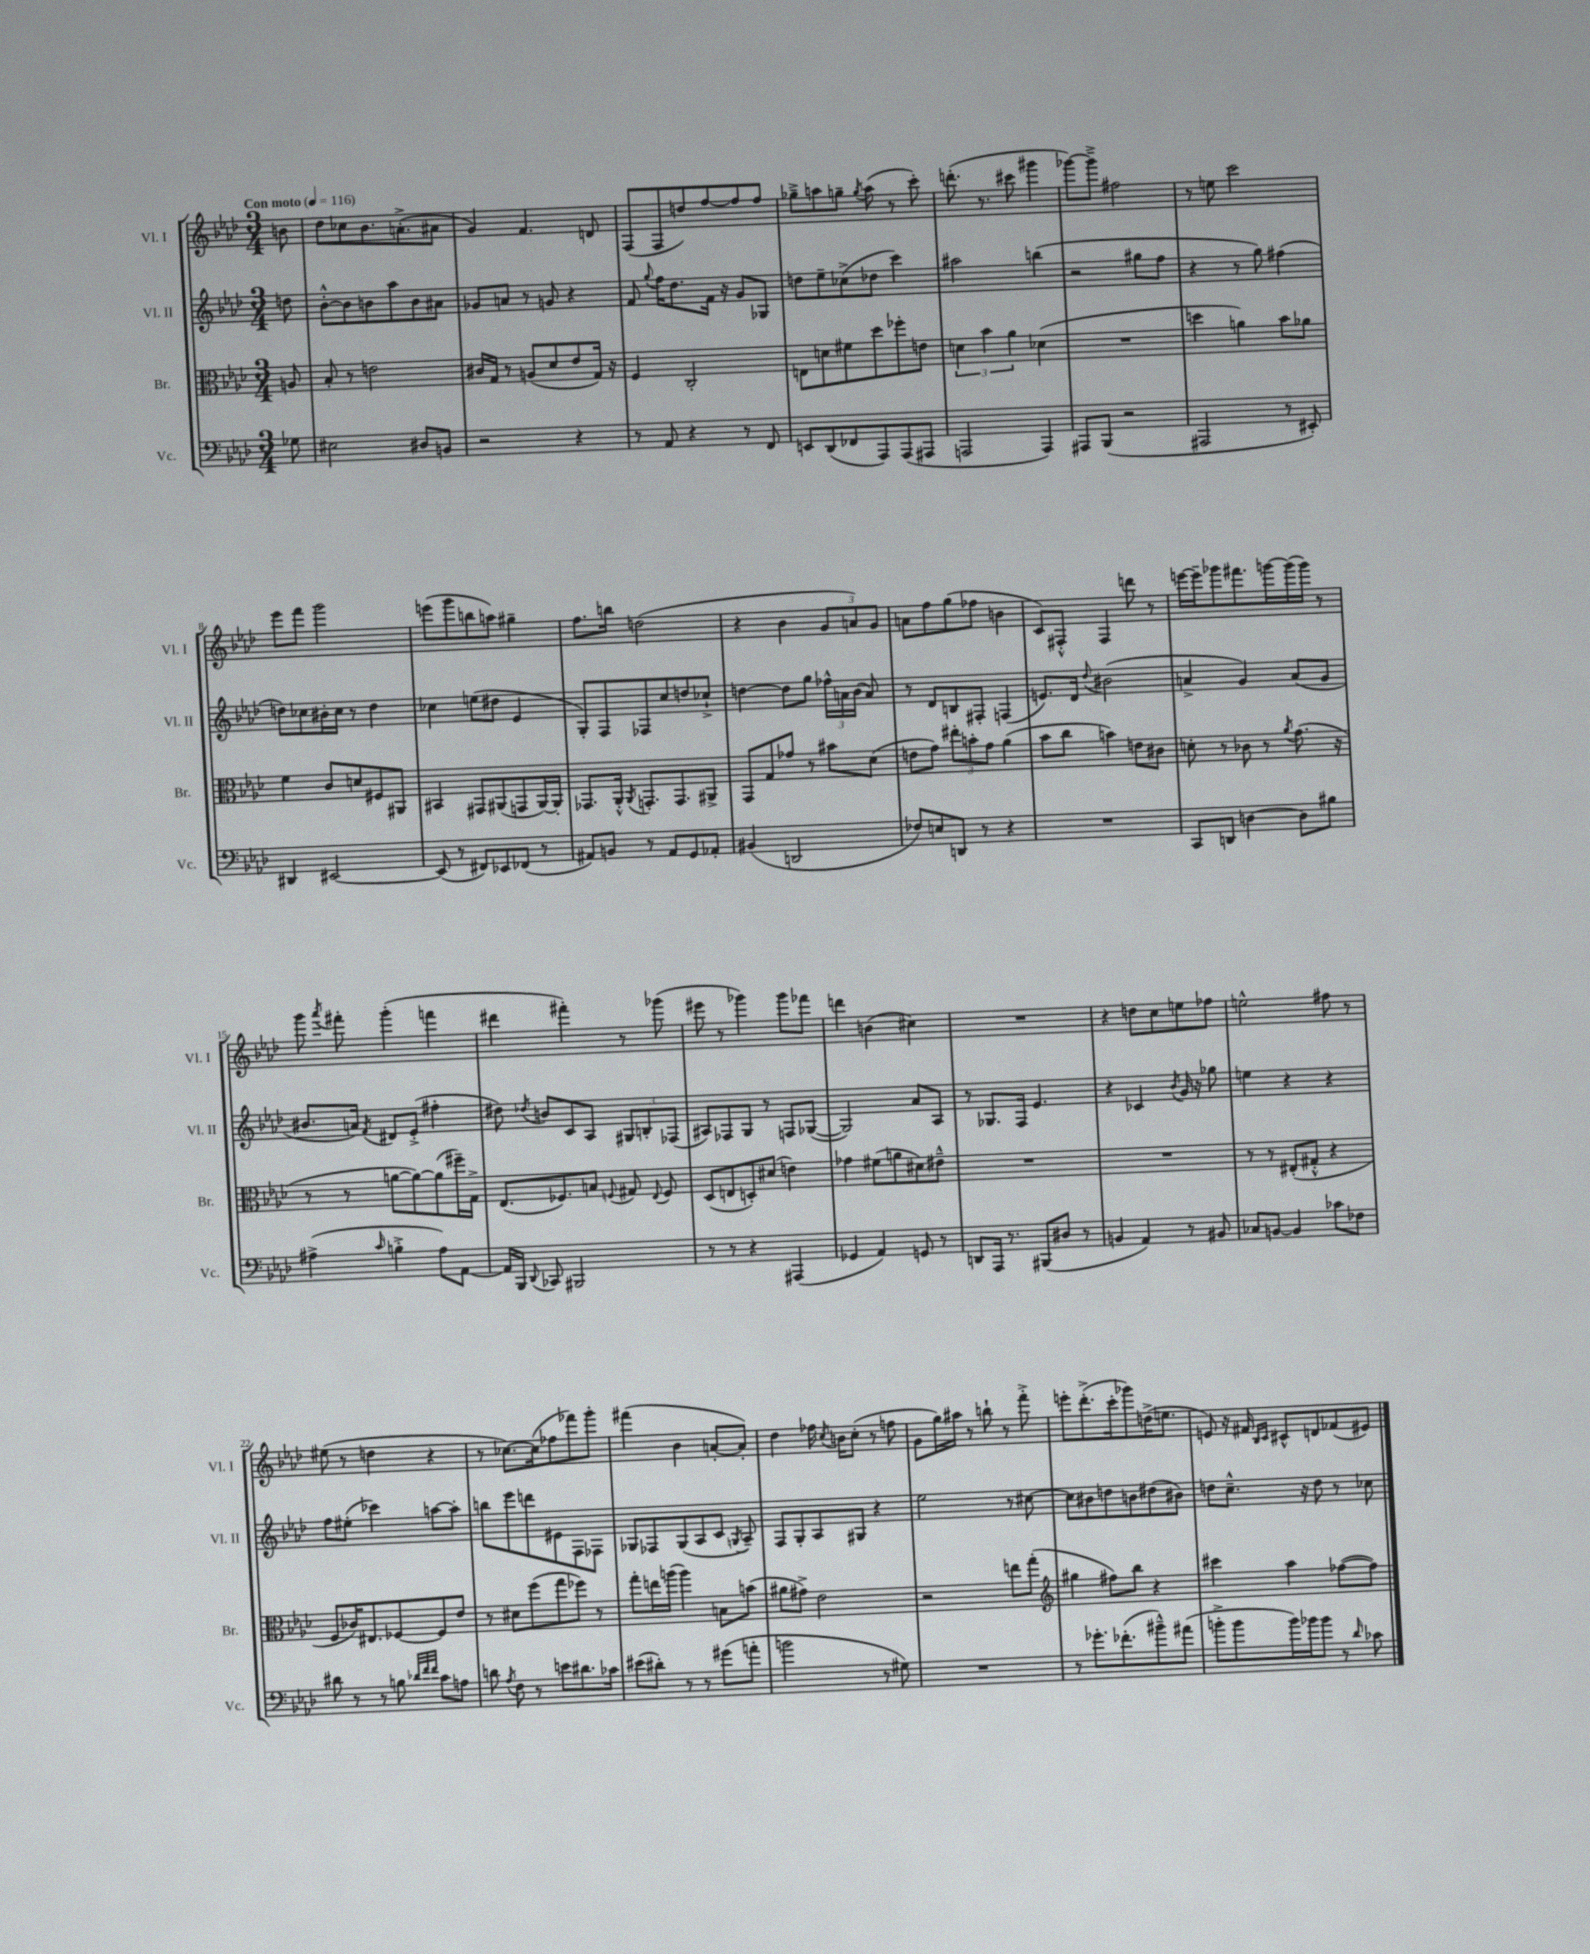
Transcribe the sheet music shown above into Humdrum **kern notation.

**kern	**kern	**kern	**kern
*staff4	*staff3	*staff2	*staff1
*clefF4	*clefC3	*clefG2	*clefG2
*k[b-e-a-d-]	*k[b-e-a-d-]	*k[b-e-a-d-]	*k[b-e-a-d-]
*M3/4	*M3/4	*M3/4	*M3/4
*MM116	*MM116	*MM116	*MM116
8G-	8A	8dd	8b
=	=	=	=
2E#	8B-'	[8b-'^^	8dd-
.	8r	8b-]	8cc-
.	2e	8b	8.b-
.	.	8aa-	.
.	.	.	(8.a'^
8D#	.	8b	.
8BB	.	8a#	8a#
=	=	=	=
2r	16c#	8g-	4g)
.	16G	.	.
.	8r	8a	.
.	(8A	8r	4.f
.	8d-	8g	.
4r	8e-	4r	.
.	16G)	.	8d
.	16r	.	.
=	=	=	=
8r	4F	8f	(8F
.	.	8qqgg	.
8AA-	.	16ff	8F
.	.	8.dd-	.
4r	2C'	.	8dd)
.	.	16f	[8ff
.	.	16r	.
8r	.	8g	8ff]
8FF	.	8G-	8ff
=	=	=	=
8EE	8E	8dd	8gg-~^
(8DD-	8d	8ee-~	8aa
8FF-	8f#	(8cc-^	8gg~
.	.	.	8qgg
8AAA-)	8dd-	8dd-	(8aa
(8AAA-	8ff-'	4ccc)	8r
8AAA#	8e	.	8ccc')
=	=	=	=
2AAA	6d	2aa#	(8.ddd'
.	6b-	.	.
.	.	.	8.r
.	6a-	.	.
.	.	.	8ccc#
4AAA)	(4d-	(4bb	4ggg#
=	=	=	=
8AAA#	2.r	2r	[8ggg-)
(8BBB-	.	.	8ggg-~^]
2r	.	.	2ff#
.	.	8gg#	.
.	.	8ff	.
=	=	=	=
2AAA#	4dd	4r	8r
.	.	.	8ee
.	4a)	8r	2ccc
.	.	8gg)	.
8r	8b-	(4ff#	.
8EE#')	8a-	.	.
=	=	=	=
4DD#	4f	8dd)	8eee-
.	.	8cc-	8fff
[2EE#	8c	16b#'	2ggg
.	.	16cc-	.
.	8d	8r	.
.	8F#	4dd	.
.	8AA#	.	.
=	=	=	=
(8EE#]	4BB#	4cc-	(8eee
8r	.	.	8ggg
8FF#)	8GG#	(8ee	8bb
8EE-	(8AA#	8dd#	8aa)
(8FF-	8GG	4e-	4gg#~
8r	[16AA#)	.	.
.	16AA#']	.	.
=	=	=	=
8AA#)	8.GG-	8G')	8.ff
8BB	.	8F	.
.	16AA-'^^	.	16bb
.	8qAA-	.	.
8r	8.GG'	8F-	(2dd
8AA#	.	8cc	.
.	8.GG	.	.
8GG	.	8dd	.
8AA-'	8AA#^	8cc-`^	.
=	=	=	=
(4BB#	8GG	[4dd	4r
.	8G	.	.
2DD	8g-	8dd]	4b-
.	8r	8gg	.
.	8b#	24ff-^^	12g
.	.	24a	.
.	.	(24b-	12a)
.	(8d-	8a)	.
.	.	.	12g
=	=	=	=
8F-)	8e	8r	8a
8E	8g)	8d-	8ff
8DD	12ee#'	8B	(8gg
.	12b'	.	.
8r	.	8F#'	8ff-
.	12g	.	.
4r	(4a-	(4F	4b
=	=	=	=
2.r	8b-	8.e)	8c)
.	8cc	.	8F#'^^
.	.	16d-	.
.	.	8qqdd-	.
.	4b)	(2b#	4F#
.	8e	.	8ddd
.	8c#	.	8r
=	=	=	=
8CC	8d'	4a^	[16eee
.	.	.	16eee~]
8DD	8r	.	8ggg-
[4D	8c-	4g)	8.fff#
.	8r	.	.
.	.	.	[16ggg
.	8qa-	.	.
8D]	(8.g	(8a	(16ggg]
.	.	.	16ggg)
8B#	.	8g	8r
.	16r	.	.
=	=	=	=
(4A#^	8r	8.b#	8ggg
.	.	.	8qaaa-
.	8r	.	8fff#'
.	.	16a)	.
16qqc	.	8qf	.
4B'^	[8a	8d#	(4ggg'
.	8a_)	(8e-'^	.
8A#)	(8a]	4ff#'	4fff
[8AA-	16ff#~)	.	.
.	16G^	.	.
=	=	=	=
16AA-]	(8.E-	8dd#)	4ddd#
16BBB-	.	.	.
8qqDD-	.	8qdd-	.
8CC-	.	8b	.
.	8.F-)	.	.
2BBB#	.	8c	4fff#')
.	8B	8A-	.
.	8qqF	.	.
.	8G#	12G#	8r
.	.	12B'	.
.	8qqE-	.	.
.	8F	.	(8ggg-
.	.	(12F-	.
=	=	=	=
8r	(8D-	8A#)	8eee#
8r	8E	8F-	8r
4r	8D')	8G	4ggg-)
.	(8d#	8r	.
(4AAA#	4e)	8F	8ggg-
.	.	([8G-	8fff-
=	=	=	=
4GG-	4g-	2G-])	4ddd
4AA-)	(8f#	.	(4b
.	8a	.	.
8GG	8d#)	8a-	4cc#)
8r	8e#~^^	8A-	.
=	=	=	=
8DD	2.r	8r	2.r
16AAA-	.	8.G-	.
8.r	.	.	.
.	.	16F	.
(8BBB#	.	4.e-	.
8D#	.	.	.
8r	.	.	.
=	=	=	=
4BB	2.r	4r	4r
4AA-)	.	4c-	8dd
.	.	.	8cc
.	.	8qb-	.
8r	.	16g	8ee
.	.	16r	.
8BB#	.	8gg-	8ff-
=	=	=	=
8C-	8r	4ee	2ee^^
[8BB	8r	.	.
4BB]	(8E#'	4r	.
.	8G#'^^	.	.
8c-	4r	4r	8ff#
8F-	.	.	8r
=	=	=	=
8d#	8F	8ff	(8ee#
8r	16c-)	(8ee#'	8r
.	8.E#	.	.
8r	.	4ccc-)	4dd
8B	[8F-	.	.
32qqd-	.	.	.
32qqf	.	.	.
32qqf	.	.	.
8c	8F-]	[8aa	4r
8A	8e-	8aa']	.
=	=	=	=
8d	8r	8bb	8r
8qA-	.	.	.
8F	8d#	8eee-	[8.cc-)
8r	(8ff	8ddd	.
.	.	.	(16cc-]
8e	8gg	8e#	8ff-
8.d#	8ff-)	8F	8fff-)
.	8r	8F-	8ggg'
16c-	.	.	.
=	=	=	=
(8e#	8gg'	8G-	(4fff#
8d#')	16ee	8F-	.
.	(16aa	.	.
8r	4aa)	(8G-	4b-
8r	.	8A-	.
(8g#	8B	8c	[8a'
.	.	8qG	.
8a'	(8b	8A-~)	8a'])
=	=	=	=
2b	8a#	8F	4dd-
.	8g#^)	8G'	.
.	2e-	8A-	16ff-
.	.	.	8qcc
.	.	.	16b
.	.	8G#	(8cc'
8r	.	4r	8r
8G#)	.	.	8ff
=	=	=	=
2.r	2r	2ee-	8g
.	.	.	16gg)
.	.	.	16aa#
.	.	.	8r
.	.	.	8bb`
.	8ee	8r	8r
.	(8gg'	[8cc#	8fff'^
=	=	=	=
*	*clefG2	*	*
8r	4gg#	8cc#]	8eee'
8.g-'	.	8b#	(8.ddd-'^
.	8ff#)	8dd	.
(8.f-'	.	.	16ccc'
.	8bb-	8b	8ggg-)
8b#~^^)	4r	(8dd#	(16dd^
.	.	.	8.ee
(8a#	.	8b#)	.
=	=	=	=
8b'^	4ccc#	8dd	8e)
8b	.	8.cc~^^	16r
.	.	.	16f#
.	.	.	16qqB-
.	.	.	16qqc
16b)	4aa-	.	8c#^^
16b-	.	16r	.
8b-	.	8dd	8d
8r	([8ff-	8r	(8f-
16qqd-	.	.	.
8c-	8ff-])	8cc-	8e#)
==	==	==	==
*-	*-	*-	*-
